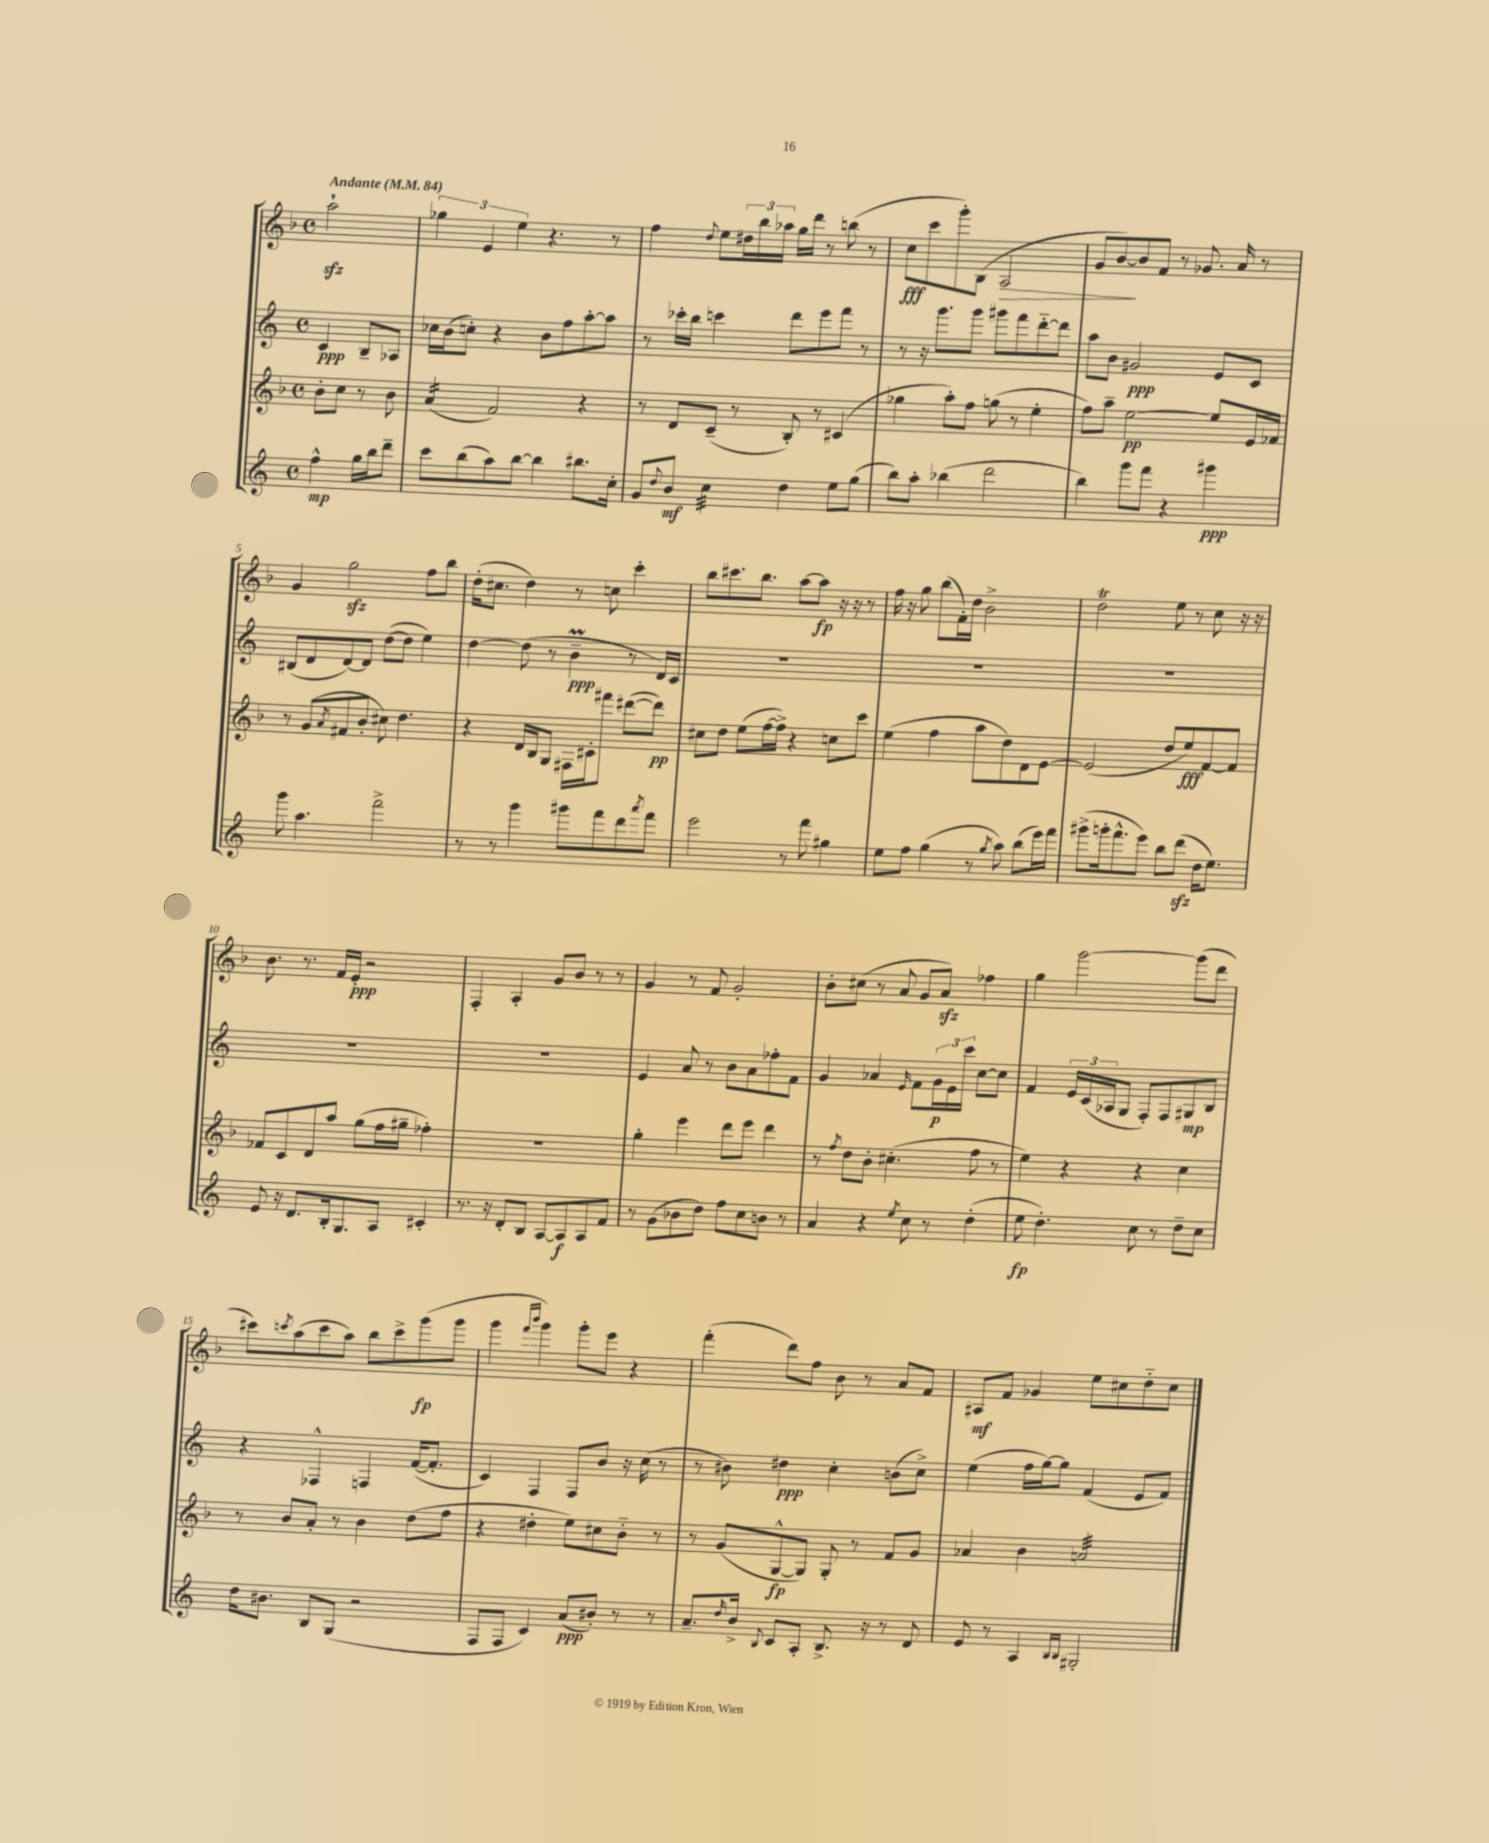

**kern	**kern	**kern	**kern
*staff4	*staff3	*staff2	*staff1
*clefG2	*clefG2	*clefG2	*clefG2
*k[]	*k[b-]	*k[]	*k[b-]
*M4/4	*M4/4	*M4/4	*M4/4
*met(c)	*met(c)	*met(c)	*met(c)
*MM84	*MM84	*MM84	*MM84
4ff^^	8b-'	4c	2aa`
.	8cc	.	.
16gg	8r	8B~	.
16bb	.	.	.
8ddd~	8b-	8A-	.
=	=	=	=
8ccc	(4a	16cc-	6gg-
.	.	(16b	.
(8bb	.	8cc')	.
.	.	.	6e
8aa)	2f)	4r	.
.	.	.	6ee
[8bb	.	.	.
4bb]	.	8b	4.r
.	.	8ff	.
8.bb#	4r	[8aa'	.
.	.	8aa]	8r
16cc'	.	.	.
=	=	=	=
8g	8r	8r	4ff
8qqdd	.	.	.
8b	8d	16ccc-'	.
.	.	16bb	.
.	.	.	8qqdd
4cc	(8c~	4ccc	8ee
.	8r	.	24dd#
.	.	.	24bb-
.	.	.	24aa-
4dd	8B-')	8ddd	16gg
.	.	.	16ddd
.	8r	8eee	8r
8ee	(4c#	8fff	(8bb
(8gg	.	8r	8r
=	=	=	=
8bb)	4gg-	8r	8cc
8aa'	.	16r	8ccc
.	.	8.ggg	.
(4bb-	8aa')	.	8ggg')
.	8ff	8ggg	(8B-
2ddd	(8gg	8ggg#	2A
.	8r	8fff	.
.	4ee'	[8ddd'~	.
.	.	8ddd]	.
=	=	=	=
4bb)	8ff)	8aa	8g
.	8aa~	8b	[8b-)
8ggg	[2ee	2g#	8b-]
8fff	.	.	8f
4r	.	.	8r
.	.	.	8.g-
4ggg#	8ee]	8e	.
.	.	.	16a
.	16e	8c	8r
.	16f-	.	.
=	=	=	=
8ggg	8r	(8B#	4g
4.aa	(8g	8d	.
.	8qa	.	.
.	8f#	[8d)	2gg
.	8b-'	8d]	.
2fff^	8cc#)	([8dd	.
.	4.dd	8dd]	.
.	.	4ee)	8ff
.	.	.	8bb-
=	=	=	=
8r	4r	[4dd	(16dd'
.	.	.	8.cc#
8r	.	.	.
4ggg	16d	(8dd]	4dd)
.	16B-	.	.
.	8G	8r	.
8ggg#	16F#	4b~	8r
.	16c#'	.	.
8fff	8fff#	.	8cc
8ddd	([8ddd#	8r	4ccc'
8qaaa	.	.	.
8fff	8ddd#])	16d)	.
.	.	16c	.
=	=	=	=
2eee	8cc#	1r	8bb-
.	8dd	.	8.ccc#
.	(8ee	.	.
.	.	.	8.bb-
.	[16ff	.	.
.	16ff^])	.	.
8r	4r	.	[8aa
8fff	.	.	8aa]
4gg#	8cc	.	16r
.	.	.	16r
.	8ccc	.	8r
=	=	=	=
8ee	(4ee	1r	16ff
.	.	.	16r
8ff	.	.	8gg
(4gg	4ff	.	(8bb-
.	.	.	16f')
.	.	.	16dd
8r	8aa	.	2b-^
8qgg	.	.	.
8aa)	8dd)	.	.
(8bb	8d	.	.
16eee)	[8e	.	.
16fff	.	.	.
=	=	=	=
(8ggg#^	(2e]	1r	2dd
16ggg'	.	.	.
8.fff^^	.	.	.
8eee)	.	.	.
8bb	8dd	.	8ee
(8ddd	8ee)	.	8r
16dd	[8f	.	8cc
8.ee)	.	.	.
.	8f]	.	16r
.	.	.	16r
=	=	=	=
8e	8f-	1r	8.b-
16r	8c	.	.
8.d	.	.	8.r
.	8d	.	.
16B'	8aa	.	16f
8.G	.	.	16e'
.	(8gg	.	2r
8A	16ff	.	.
.	16gg#~	.	.
4c#'	4ff-')	.	.
=	=	=	=
8.r	1r	1r	4F'
16r	.	.	.
8d'	.	.	4A'
8B	.	.	.
[8A	.	.	8g
8A]	.	.	8b-
8A	.	.	8r
8f	.	.	8r
=	=	=	=
8r	4gg'	4e	4g
(8g	.	.	.
8b-	4eee	8a	8r
8dd)	.	8r	8f
8ff	8ddd	8b	2g'
8cc	8eee	8a	.
8b	4ddd	8ff-'	.
8r	.	8f	.
=	=	=	=
4a	8r	4g	8b-'
.	8qff	.	.
.	8dd	.	(8cc#
4r	8b-'	4a-	8r
.	(4.cc#'	.	8a
8qee	.	16qqe	.
8cc	.	8f	8g
8r	.	24g	8a)
.	.	24e	.
.	.	24ccc	.
(4dd'	8ff	[8cc	4ff-
.	8r	8cc]	.
=	=	=	=
8ee	4ee)	4f	4gg
4.dd')	.	.	.
.	4r	24e	[2ggg
.	.	(24c	.
.	.	24A-	.
.	.	8G	.
8cc	4r	8F')	.
8r	.	8F	.
8dd~	4cc	8G#	(8ggg]
8cc	.	8B	8ddd
=	=	=	=
16dd	8r	4r	8ccc#)
8.b#	.	.	.
.	.	.	8qccc
.	8b-	.	(8aa
8B	8a'	4F-^^	8ccc
(8G	8r	.	8aa)
2r	4b-	4F	8bb-
.	.	.	8ccc^
.	(8dd	([16f	(8ggg
.	.	8.f']	.
.	8ff	.	8ggg
=	=	=	=
8F	4r	4c)	4ggg
8F	.	.	.
.	.	.	16qqfff
.	.	.	16qqbbb-
4c)	4dd#'	4F	4ggg)
(8a	8ee)	8F	8ggg'
8b#')	8cc#	8b	8eee
8r	8b-'~	16r	4r
.	.	(16cc	.
8r	8r	8r	.
=	=	=	=
8.a~	8r	8r	(4fff'
.	(8g	8b#)	.
16qqdd	.	.	.
16b^	.	.	.
8qqB	.	.	.
8c	[8G^^	4dd#	8ddd)
8A'	8G])	.	8ff
8.B^	8G'	4cc'	8b-
.	8r	.	8r
16r	.	.	.
8r	8f	(8b	8a
8d	8g	8cc^)	8f
=	=	=	=
8e	4a-	(4ee	8A#
8r	.	.	8f
4A	4b-	16ff	4g-
.	.	[16gg)	.
.	.	8gg]	.
16qqB	.	.	.
16qqB	.	.	.
2G#'	2a	(4f	8ee
.	.	.	8cc#
.	.	8e	8dd'~
.	.	8f)	8cc#
==	==	==	==
*-	*-	*-	*-
